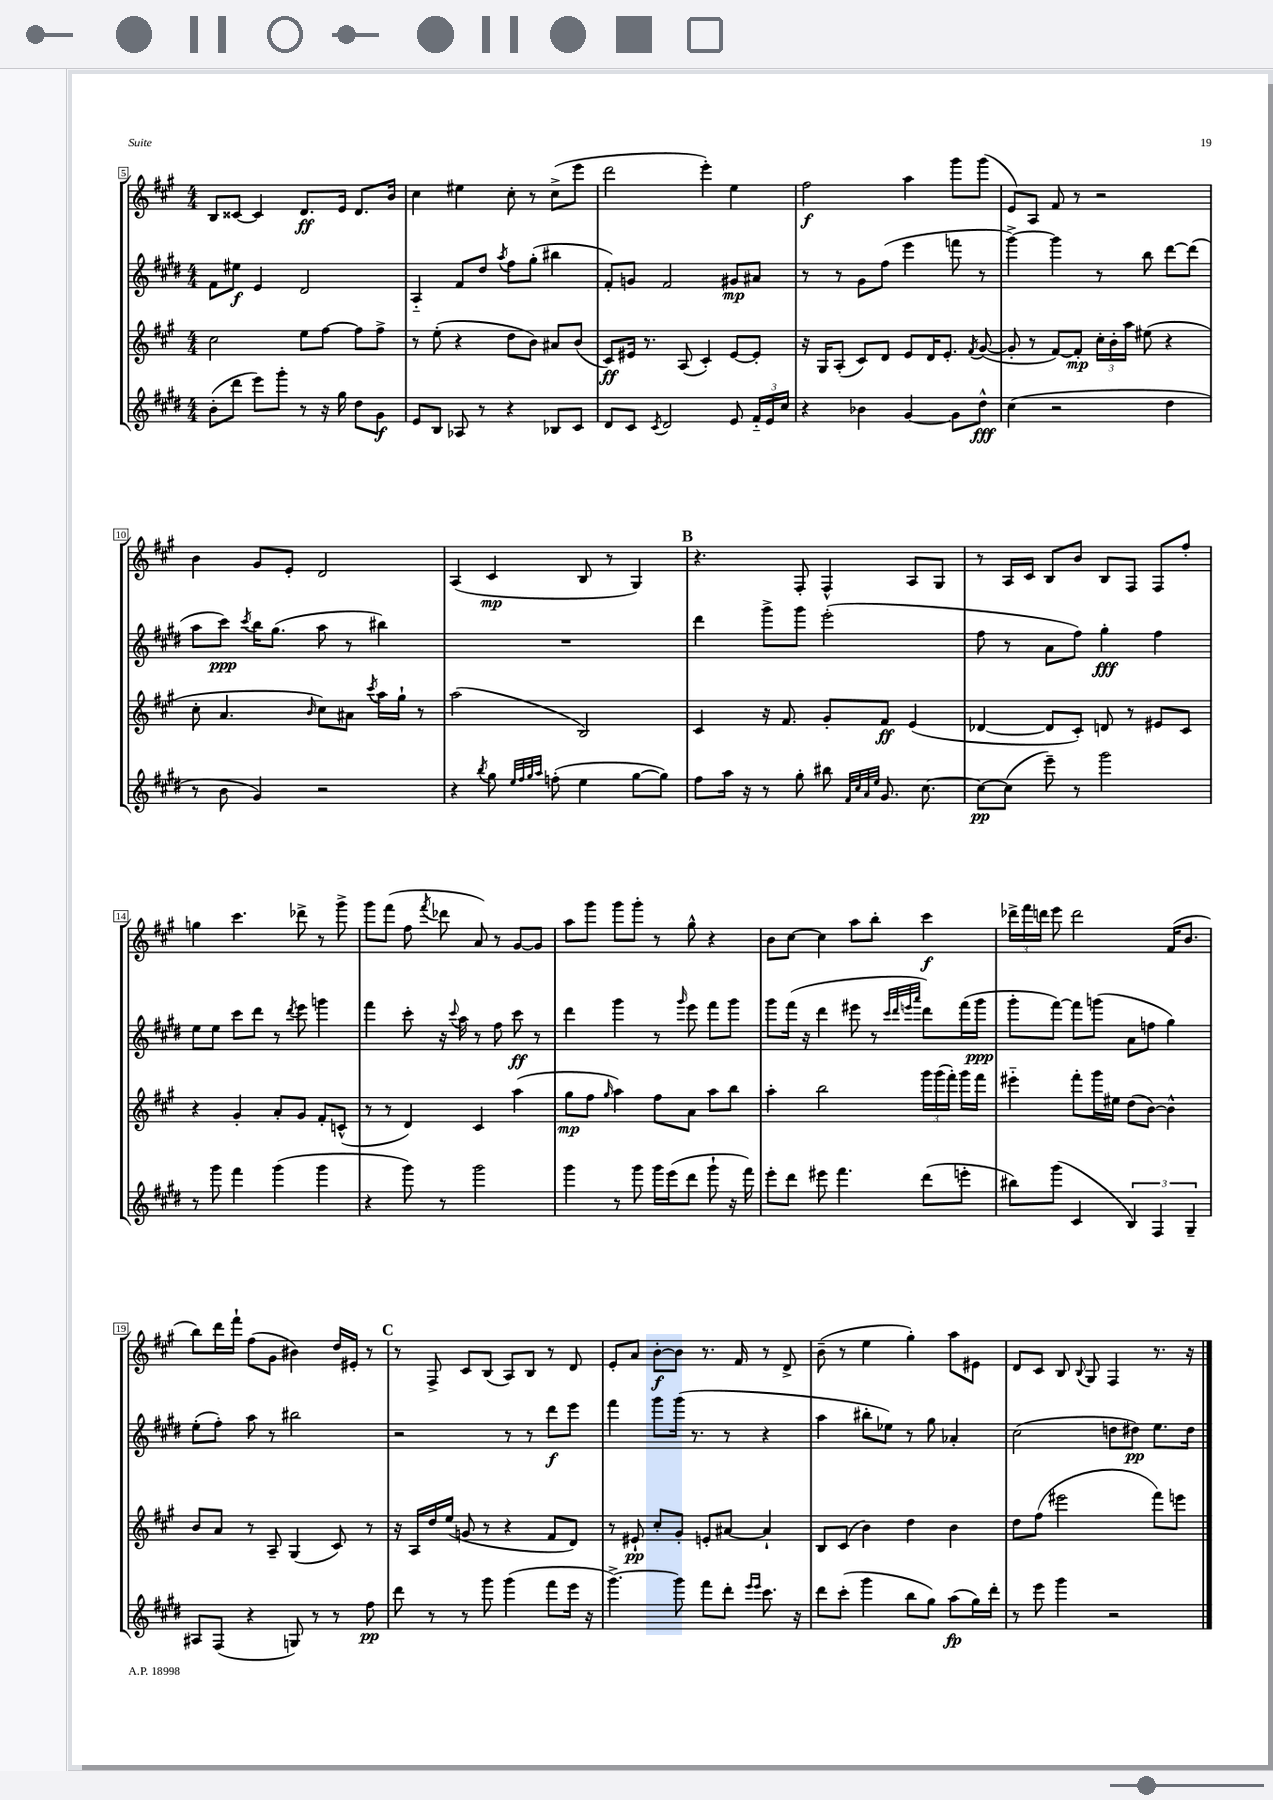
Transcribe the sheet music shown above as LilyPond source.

<<
\new StaffGroup <<
\new Staff = "s0" {
    \clef treble \key a \major \numericTimeSignature \time 4/4
    \autoBeamOff b8[ cisis'8]~ cisis'4 d'8.[\ff e'16] d'8.[ b'16] |
    cis''4 eis''4 cis''8-. r8 cis''8[->( e'''8] |
    d'''2 e'''4-.) e''4 |
    fis''2\f a''4 gis'''8[ gis'''8]( |
    e'8[) a8] fis'8 r8 r2 |
    b'4 gis'8[ e'8]-. d'2 |
    a4( cis'4\mp b8 r8 gis4) |
    \mark \markup { \bold "B" } r4. fis8-. fis4-^ a8[ gis8] |
    r8 a16[ cis'16] b8[ b'8] b8[ fis8] fis8[ fis''8]-. |
    g''4 cis'''4. des'''8-> r8 gis'''8-> |
    gis'''8[ fis'''8]( fis''8 \acciaccatura { fis'''8 } des'''8 a'8) r8 gis'8[~ gis'8] |
    a''8[ gis'''8] gis'''8[ gis'''8]-. r8 gis''8-^ r4 |
    b'8[ cis''8]~ cis''4 a''8[ b''8]-. cis'''4\f |
    \tuplet 3/2 { des'''16[-> fis'''16 d'''16] } e'''8 d'''2 fis'16[( b'8.] |
    b''8[) d'''16 fis'''16]-! fis''8[( gis'8] bis'4) d''16[ eis'16]-. r8 |
    \mark \markup { \bold "C" } r8 fis8-> cis'8[ b8]( a8[) b8] r8 d'8 |
    e'8[-. a'8] b'8[~-.\f b'8] r8. fis'16 r8 d'8-> |
    b'8--( r8 e''4 gis''4-.) a''8[ eis'8] |
    d'8[ cis'8] b8 \appoggiatura { b8 } gis8 fis4 r8. r16 \bar "|." |
}
\new Staff = "s1" {
    \clef treble \key e \major \numericTimeSignature \time 4/4
    \autoBeamOff fis'8[ eis''8]\f e'4 dis'2 |
    a4-_ fis'8[ dis''8] \acciaccatura { a''8 } fis''8[ gis''8]-.( bis''4 |
    fis'8[-.) g'8] fis'2 gis'8[\mp ais'8] |
    r8 r8 gis'8[ fis''8]( e'''4 f'''8 r8 |
    gis'''4~->) gis'''4 r8 b''8 dis'''8[~ dis'''8]( |
    a''8[ cis'''8]\ppp) \acciaccatura { cis'''8 } b''16[ gis''8.]( a''8 r8 bis''4) |
    R1 |
    \mark \markup { \bold "B" } dis'''4 gis'''8[-> gis'''8] e'''2-.( |
    fis''8 r8 a'8[ fis''8]) gis''4-.\fff fis''4 |
    e''8[ e''8] cis'''8[ dis'''8] r8 \acciaccatura { dis'''8 } e'''8 g'''4 |
    fis'''4 cis'''8-. r16 \appoggiatura { cis'''8 } a''16 r8 fis''8 cis'''8\ff r8 |
    dis'''4 gis'''4 r8 \grace { gis'''16 } e'''8 fis'''8[ gis'''8] |
    gis'''8[ fis'''16]( r16 dis'''4 eis'''8 r8 \grace { cis'''32[ dis'''32 e'''32 a'''32] } dis'''8[) fis'''16( gis'''16]\ppp |
    gis'''8[-. fis'''8]~) fis'''8[ g'''8]( a'8[ f''8] gis''4) |
    e''8[-.( fis''8]-.) a''8 r8 bis''2 |
    \mark \markup { \bold "C" } r2 r8 r8 dis'''8[\f e'''8] |
    fis'''4 gis'''8[ gis'''16]( r8. r8 r4 |
    a''4 bis''8[-. ees''8]) r8 gis''8 aes'4-. |
    cis''2( d''8[ dis''8]\pp) e''8.[ dis''16] \bar "|." |
}
\new Staff = "s2" {
    \clef treble \key a \major \numericTimeSignature \time 4/4
    \autoBeamOff cis''2 e''8[ fis''8]~ fis''8[ fis''8]-> |
    r8 e''8-.( r4 d''8[ b'8]) ais'8[ b'8]( |
    cis'8[\ff) eis'16] r8. a8( cis'4-.) eis'8[~ eis'8]-. |
    r16 gis16[ a8]-.( cis'8[) d'8] e'8[ d'16 e'8.]-. \acciaccatura { fis'8 } gis'8~( |
    gis'8-. r8 fis'8[~) fis'8]-.\mp \tuplet 3/2 { cis''16[-. b'16-. a''16] } eis''8( r4 |
    cis''8-. a'4. \grace { b'16 } cis''8[) ais'8] \acciaccatura { cis'''8 } a''16[ gis''16]-! r8 |
    a''2( b2) |
    \mark \markup { \bold "B" } cis'4 r16 fis'8. gis'8[-. fis'8]\ff e'4( |
    des'4~ des'8[ cis'8]-.) d'8 r8 eis'8[ cis'8] |
    r4 gis'4-. a'8[-. gis'8] fis'8[-. c'8]-^( |
    r8 r8 d'4) cis'4 a''4( |
    gis''8[\mp fis''8] \grace { gis''16 } a''4) fis''8[ a'8] a''8[ b''8] |
    a''4-. b''2 \tuplet 3/2 { gis'''16[ gis'''16( fis'''16]-.) } gis'''16[ fis'''16] |
    eis'''4-_ fis'''8[-. gis'''16 eis''16] d''8[( b'8]~) b'4-^ |
    b'8[ a'8] r8 a8-- gis4( cis'8) r8 |
    \mark \markup { \bold "C" } r16 a16[ d''16 e''16]( g'8 r8 r4 fis'8[ d'8]) |
    r8 eis'8-!\pp cis''8[-. gis'8]-. e'8[-. ais'8]~ ais'4-! |
    b8[ cis'8]( b'4) d''4 b'4 |
    d''8[ fis''8]( eis'''2 fis'''8[) e'''8] \bar "|." |
}
\new Staff = "s3" {
    \clef treble \key e \major \numericTimeSignature \time 4/4
    \autoBeamOff b'8[-.( dis'''8] e'''8[) gis'''8]-. r8 r16 gis''16 dis''8[ gis'8]\f |
    e'8[ b8] aes8 r8 r4 bes8[ cis'8] |
    dis'8[ cis'8] \acciaccatura { cis'8 } dis'2 e'8 \tuplet 3/2 { fis'16[-_ e'16 cis''16] } |
    r4 bes'4 gis'4~ gis'8[ dis''8]-^\fff |
    cis''4( r2 dis''4 |
    r8 b'8 gis'4) r2 |
    r4 \acciaccatura { b''8 } gis''8 \grace { e''32[ fis''32 gis''32 a''32] } f''8-.( e''4 gis''8[~ gis''8]) |
    \mark \markup { \bold "B" } fis''8[ a''16] r16 r8 gis''8-. bis''8 \grace { fis'32[ cis''32 a'32 e''32] } gis'8. cis''8.~ |
    cis''8[~\pp cis''8]( e'''8--) r8 gis'''2 |
    r8 gis'''8 fis'''4 gis'''4( gis'''4 |
    r4 gis'''8) r8 gis'''2 |
    gis'''4 r8 gis'''8 gis'''16[ e'''16( dis'''8] gis'''8-! r16 fis'''16) |
    e'''8[-. dis'''8] eis'''8 fis'''4. dis'''8[( e'''8]-. |
    bis''8[) gis'''8]( cis'4 \tuplet 3/2 { b4) fis4 gis4-- } |
    ais8[ fis8]( r4 g8) r8 r8 fis''8\pp |
    \mark \markup { \bold "C" } dis'''8 r8 r8 gis'''8 gis'''4( fis'''8[ e'''16] r16 |
    gis'''4.~->) gis'''8 fis'''8[ dis'''8]-. \grace { e'''16[ e'''16] } cis'''8. r16 |
    dis'''8[ cis'''8]-.( gis'''4 b''8[ gis''8]) a''8[\fp( gis''16) dis'''16]-. |
    r8 e'''8 gis'''4 r2 \bar "|." |
}
>>
>>
\layout { \context { \Score currentBarNumber = #5 \override BarNumber.stencil = #(make-stencil-boxer 0.1 0.3 ly:text-interface::print) } }
